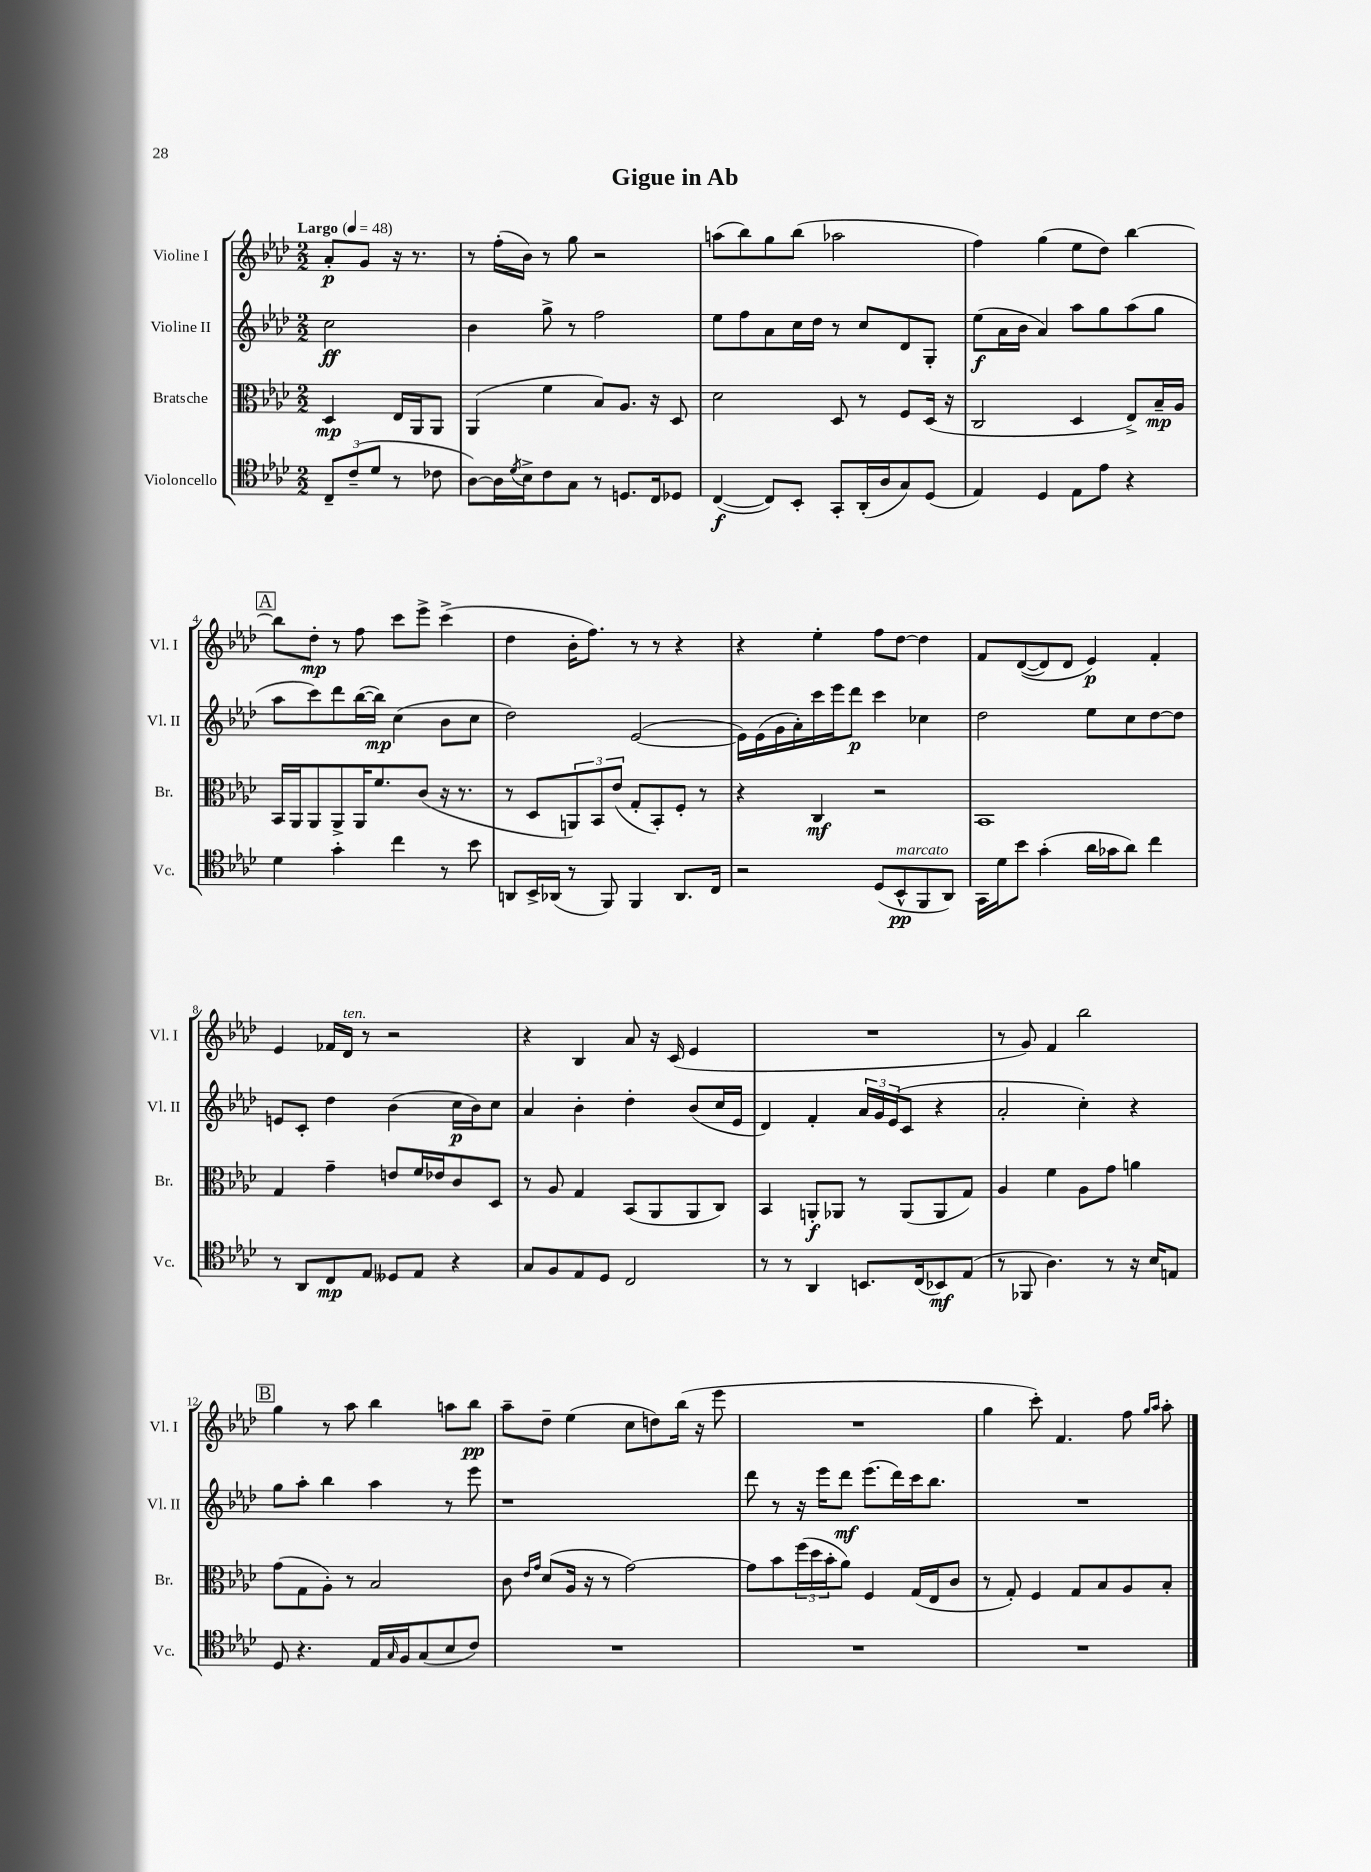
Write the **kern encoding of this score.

**kern	**dynam	**kern	**dynam	**kern	**dynam	**kern	**dynam
*part4	*part4	*part3	*part3	*part2	*part2	*part1	*part1
*staff4	*staff4	*staff3	*staff3	*staff2	*staff2	*staff1	*staff1
*I"Violoncello	*	*I"Bratsche	*	*I"Violine II	*	*I"Violine I	*
*I'Vc.	*	*I'Br.	*	*I'Vl. II	*	*I'Vl. I	*
*clefC4	*	*clefC3	*	*clefG2	*	*clefG2	*
*k[b-e-a-d-]	*	*k[b-e-a-d-]	*	*k[b-e-a-d-]	*	*k[b-e-a-d-]	*
*M2/2	*	*M2/2	*	*M2/2	*	*M2/2	*
*MM48	*	*MM48	*	*MM48	*	*MM48	*
=	=	=	=	=	=	=	=
!	!	!	!	!	!	!LO:TX:a:B:t=Largo	!
12C~/L	.	4D-/	mp	2cc\	ff	8a-'/L	p
(12c~/	.	.	.	.	.	.	.
.	.	.	.	.	.	8g/J	.
12d-/J	.	.	.	.	.	.	.
8r	.	16E-/LL	.	.	.	16r	.
.	.	16AA-/J	.	.	.	8.r	.
8c-X\	.	8AA-/J	.	.	.	.	.
=1	=1	=1	=1	=1	=1	=1	=1
[8A-\L)	.	(4AA-/	.	4b-\	.	8r	.
16A-\L]	.	.	.	.	.	(16ff'\LL	.
8qd-/	.	.	.	.	.	.	.
16B-^\J	.	.	.	.	.	16b-\JJ)	.
8c\	.	4f\	.	8gg^\	.	8r	.
8G\J	.	.	.	8r	.	8gg\	.
8r	.	8B-/L)	.	2ff\	.	2r	.
8.Dn/L	.	8.A-/J	.	.	.	.	.
16C/k	.	16r	.	.	.	.	.
8D-X/J	.	8D-/	.	.	.	.	.
=2	=2	=2	=2	=2	=2	=2	=2
([4C/	f	2d-\	.	8ee-\L	.	(8aan\L	.
.	.	.	.	8ff\	.	8bb-\)	.
8C/L])	.	.	.	8a-\	.	8gg\	.
8BB-'/J	.	.	.	16cc\L	.	(8bb-\J	.
.	.	.	.	16dd-\JJ	.	.	.
8GG'/L	.	8D-/	.	8r	.	2aa-X\	.
(16AA-'/L	.	8r	.	8cc/L	.	.	.
16A-/J	.	.	.	.	.	.	.
8G/)	.	8F/L	.	8d-/	.	.	.
(8D-/J	.	(16D-/Jk	.	8G'/J	.	.	.
.	.	16r	.	.	.	.	.
=3	=3	=3	=3	=3	=3	=3	=3
4E-/)	.	2C/	.	(8ee-\L	f	4ff\)	.
.	.	.	.	16a-\L	.	.	.
.	.	.	.	16b-\JJ	.	.	.
4D-/	.	.	.	4a-/)	.	(4gg\	.
8E-\L	.	4D-/	.	8aa-\L	.	8ee-\L	.
8e-\J	.	.	.	8gg\	.	8dd-\J)	.
4r	.	8E-^/L)	.	(8aa-\	.	[4bb-\	.
.	.	16B-~/L	mp	8gg\J	.	.	.
.	.	16A-/JJ	.	.	.	.	.
!!LO:LB:g=z
!!LO:REH:place=s1:t=A
=4	=4	=4	=4	=4	=4	=4	=4
4d-\	.	16BB-/LL	.	8aa-\L	.	8bb-\L]	.
.	.	16AA-/J	.	.	.	.	.
.	.	8AA-/	.	8ccc\)	.	8dd-'\J	mp
4g'\	.	8AA-^/	.	8ddd-\	.	8r	.
.	.	16AA-/K	.	([16bb-\L	.	8ff\	.
.	.	8.f/	.	16bb-\JJ])	mp	.	.
4cc\	.	.	.	(4cc\	.	8ccc\L	.
.	.	(8c/J	.	.	.	8eee-^\J	.
8r	.	16r	.	8b-\L	.	(4ccc^\	.
.	.	8.r	.	.	.	.	.
8b-\	.	.	.	8cc\J	.	.	.
=5	=5	=5	=5	=5	=5	=5	=5
8AAn/L	.	8r	.	2dd-\)	.	4dd-\	.
16BB-^/L	.	8D-/L	.	.	.	.	.
(16AA-X/JJ	.	.	.	.	.	.	.
8r	.	12AAn/)	.	.	.	16b-'\KL	.
.	.	.	.	.	.	8.ff\J)	.
.	.	12BB-/	.	.	.	.	.
8FF/)	.	.	.	.	.	.	.
.	.	(12e-/J	.	.	.	.	.
4FF/	.	8G'/L	.	([2e-/	.	8r	.
.	.	8BB-'/)	.	.	.	8r	.
8.AA-/L	.	8F'/J	.	.	.	4r	.
.	.	8r	.	.	.	.	.
16C/Jk	.	.	.	.	.	.	.
=6	=6	=6	=6	=6	=6	=6	=6
2r	.	4r	.	16e-\LL])	.	4r	.
.	.	.	.	(16e-\	.	.	.
.	.	.	.	16g\	.	.	.
.	.	.	.	16a-'\)	.	.	.
.	.	4C/	mf	16ccc\	.	4ee-'\	.
.	.	.	.	16eee-\J	.	.	.
.	.	.	.	8ddd-\J	p	.	.
(8D-/L	.	2r	.	4ccc\	.	8ff\L	.
!LO:TX:a:i:t=marcato	!	!	!	!	!	!	!
8BB-^^/	pp	.	.	.	.	[8dd-\J	.
8FF/	.	.	.	4cc-X\	.	4dd-\]	.
8AA-/J)	.	.	.	.	.	.	.
=7	=7	=7	=7	=7	=7	=7	=7
16GG\LL	.	1BB-	.	2dd-\	.	8f/L	.
16d-\J	.	.	.	.	.	.	.
8b-\J	.	.	.	.	.	(([8d-/	.
(4g'\	.	.	.	.	.	8d-/])	.
.	.	.	.	.	.	8d-/J	.
16a-\LL	.	.	.	8ee-\L	.	4e-/)	p
16g-X\J	.	.	.	.	.	.	.
8a-\J)	.	.	.	8cc\	.	.	.
4cc\	.	.	.	[8dd-\	.	4f'/	.
.	.	.	.	8dd-\J]	.	.	.
!!LO:LB:g=z
=8	=8	=8	=8	=8	=8	=8	=8
8r	.	4G/	.	8en/L	.	4e-/	.
8AA-/L	.	.	.	8c'/J	.	.	.
8C/	mp	4g~\	.	4dd-\	.	16f-X/LL	.
!	!	!	!	!	!	!LO:TX:a:i:t=ten.	!
.	.	.	.	.	.	16d-/JJ	.
8E-/J	.	.	.	.	.	8r	.
8D--X/L	.	8en/L	.	(4b-\	.	2r	.
8E-/J	.	16f/L	.	.	.	.	.
.	.	16e-X/J	.	.	.	.	.
4r	.	8c/	.	16cc\LL	p	.	.
.	.	.	.	16b-\J)	.	.	.
.	.	8D-/J	.	8cc\J	.	.	.
=9	=9	=9	=9	=9	=9	=9	=9
8G/L	.	8r	.	4a-/	.	4r	.
8F/	.	8A-/	.	.	.	.	.
8E-/	.	4G/	.	4b-'\	.	4B-/	.
8D-/J	.	.	.	.	.	.	.
2C/	.	(8BB-/L	.	4dd-'\	.	8a-/	.
.	.	8AA-/	.	.	.	16r	.
.	.	.	.	.	.	(16c/	.
.	.	8AA-/	.	(8b-/L	.	4e-/	.
.	.	8C/J)	.	16cc/L	.	.	.
.	.	.	.	16e-/JJ	.	.	.
=10	=10	=10	=10	=10	=10	=10	=10
8r	.	4BB-/	.	4d-/)	.	1r	.
8r	.	.	.	.	.	.	.
4AA-/	.	8AAn'/L	f	4f'/	.	.	.
.	.	8AA-X/J	.	.	.	.	.
8.BBn/L	.	8r	.	24a-/LL	.	.	.
.	.	.	.	24g/	.	.	.
.	.	.	.	(24e-/J	.	.	.
.	.	(8AA-/L	.	8c/J	.	.	.
(16C/k	.	.	.	.	.	.	.
8BB-X/)	mf	8AA-/	.	4r	.	.	.
(8E-/J	.	8G/J)	.	.	.	.	.
=11	=11	=11	=11	=11	=11	=11	=11
8r	.	4A-/	.	2a-'/	.	8r	.
8FF-X/	.	.	.	.	.	8g/)	.
4.A-\)	.	4f\	.	.	.	4f/	.
.	.	8A-\L	.	4cc'\)	.	2bb-\	.
8r	.	8g\J	.	.	.	.	.
16r	.	4an\	.	4r	.	.	.
16B-/KL	.	.	.	.	.	.	.
8En/J	.	.	.	.	.	.	.
!!LO:LB:g=z
!!LO:REH:place=s1:t=B
=12	=12	=12	=12	=12	=12	=12	=12
8D-/	.	(8g\L	.	8gg\L	.	4gg\	.
4.r	.	8G\	.	8aa-'\J	.	.	.
.	.	8A-'\J)	.	4bb-\	.	8r	.
.	.	8r	.	.	.	8aa-\	.
16E-/LL	.	2B-/	.	4aa-\	.	4bb-\	.
16qqG/	.	.	.	.	.	.	.
16F/J	.	.	.	.	.	.	.
(8G/	.	.	.	.	.	.	.
8B-/	.	.	.	8r	.	8aan\L	.
8c/J)	.	.	.	8eee-\	.	8bb-\J	pp
=13	=13	=13	=13	=13	=13	=13	=13
1r	.	8c\	.	1r	.	8aa-~\L	.
.	.	16qqe-/LL	.	.	.	.	.
.	.	16qqg/JJ	.	.	.	.	.
.	.	(8d-/L	.	.	.	8dd-~\J	.
.	.	16A-/Jk	.	.	.	(4ee-\	.
.	.	16r	.	.	.	.	.
.	.	8r	.	.	.	.	.
.	.	[2g\)	.	.	.	8cc\L	.
.	.	.	.	.	.	8ddn\)	.
.	.	.	.	.	.	(16bb-\Jk	.
.	.	.	.	.	.	16r	.
.	.	.	.	.	.	8eee-\	.
=14	=14	=14	=14	=14	=14	=14	=14
1r	.	8g\L]	.	8ddd-\	.	1r	.
.	.	8b-\	.	8r	.	.	.
.	.	(24ff\L	.	16r	.	.	.
.	.	24dd-\	.	.	.	.	.
.	.	.	.	16eee-\KL	.	.	.
.	.	24b-'\J	.	.	.	.	.
.	.	8a-\J)	.	8ddd-\J	mf	.	.
.	.	4F/	.	(8.eee-\L	.	.	.
.	.	.	.	16ddd-\L)	.	.	.
.	.	(16G/LL	.	16ccc\J	.	.	.
.	.	16E-/J	.	8.bb-\J	.	.	.
.	.	8c/J	.	.	.	.	.
=15	=15	=15	=15	=15	=15	=15	=15
1r	.	8r	.	1r	.	4gg\	.
.	.	8G'/)	.	.	.	.	.
.	.	4F/	.	.	.	8ccc'\)	.
.	.	.	.	.	.	4.f/	.
.	.	8G/L	.	.	.	.	.
.	.	8B-/	.	.	.	.	.
.	.	8A-/	.	.	.	8ff\	.
.	.	.	.	.	.	16qqgg/LL	.
.	.	.	.	.	.	16qqaa-/JJ	.
.	.	8B-'/J	.	.	.	8aa-'\	.
==	==	==	==	==	==	==	==
*-	*-	*-	*-	*-	*-	*-	*-
